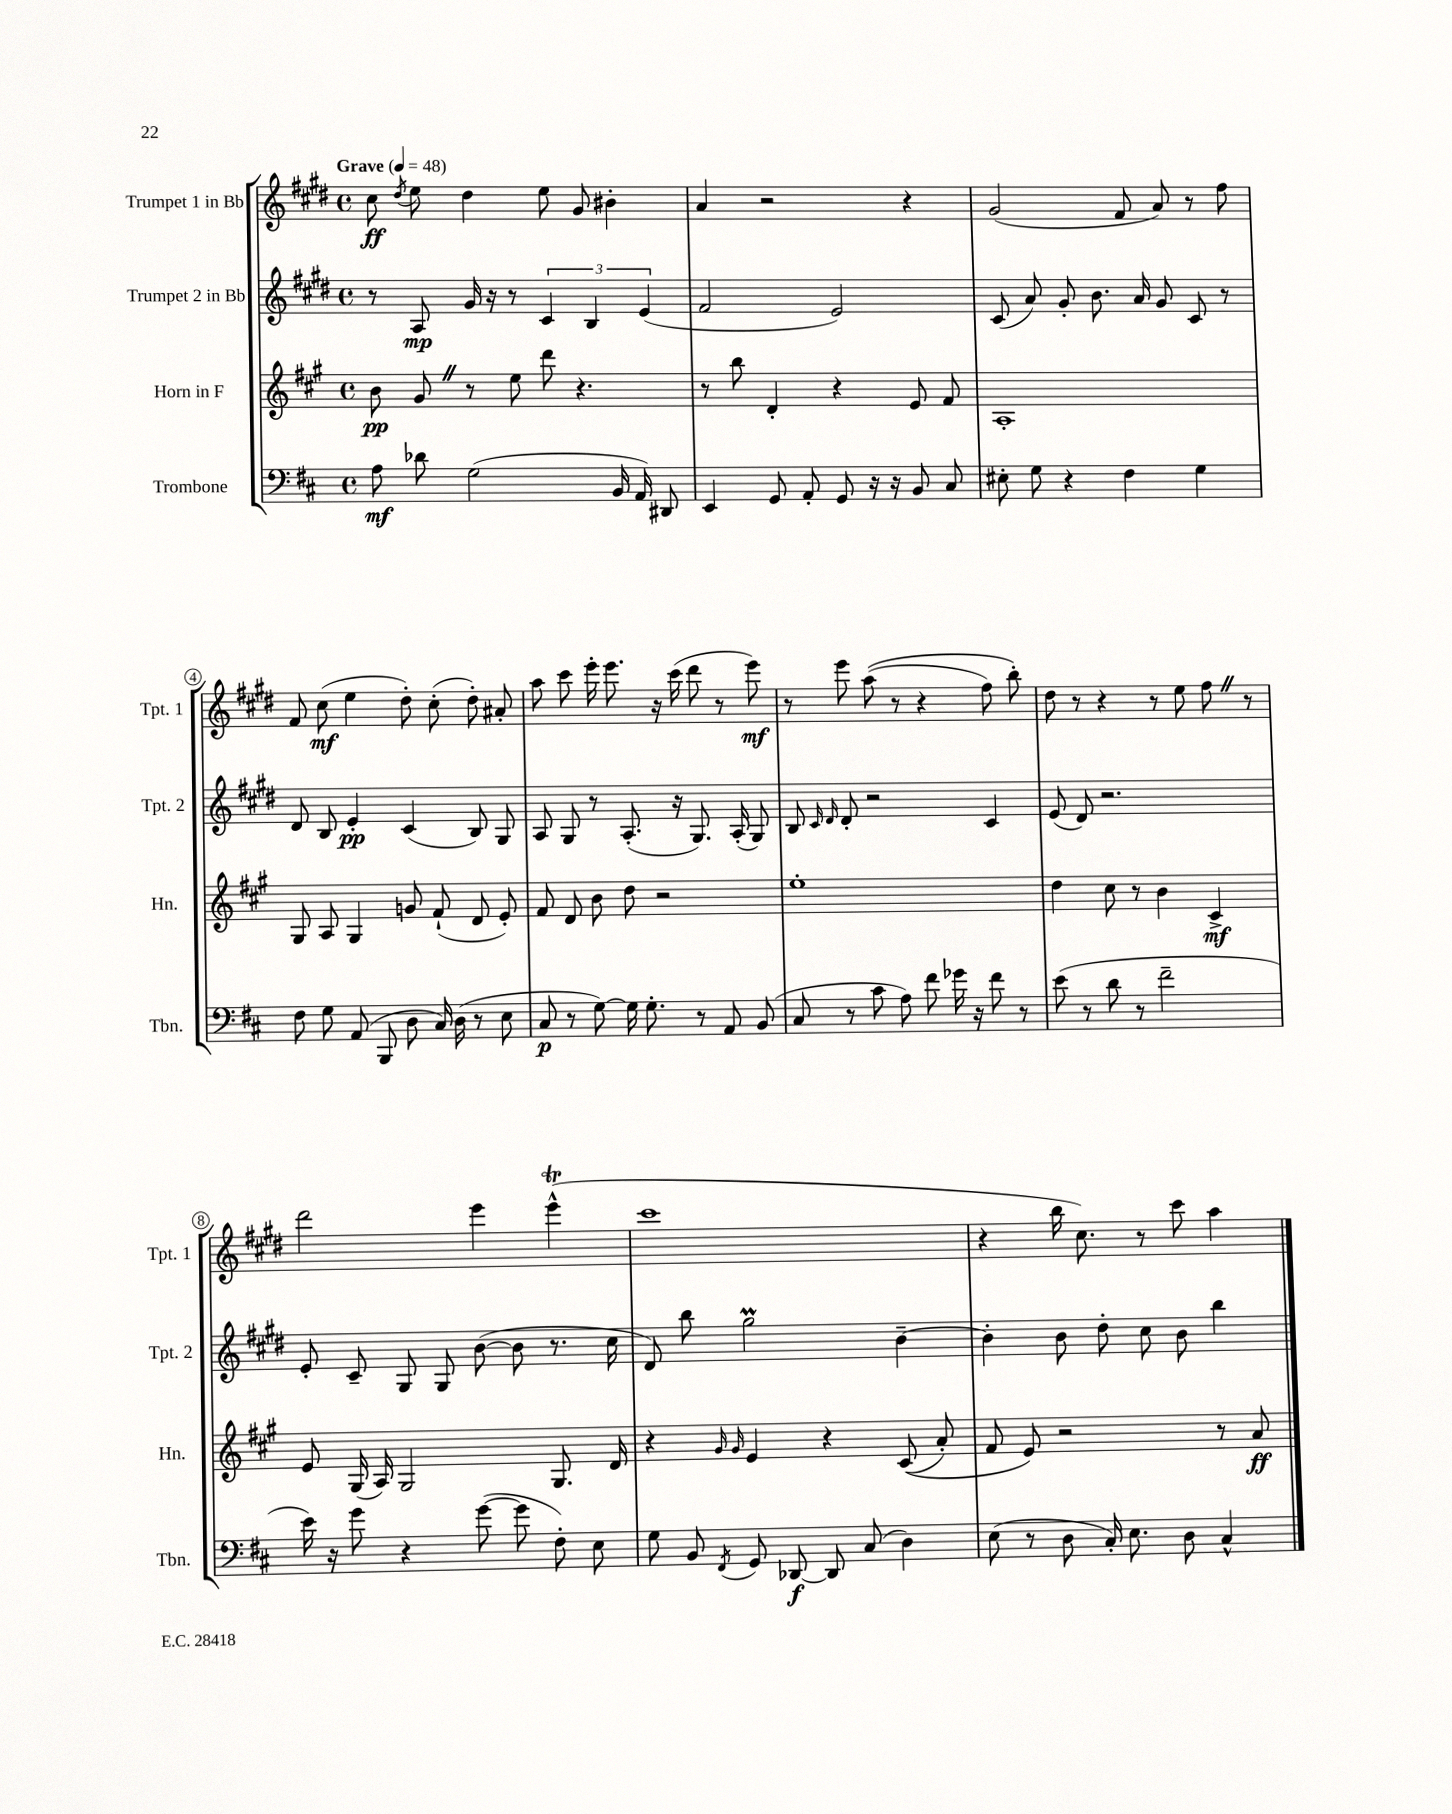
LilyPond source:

<<
\new StaffGroup <<
\new Staff = "s0" \with { instrumentName = "Trumpet 1 in Bb" shortInstrumentName = "Tpt. 1" } {
    \clef treble \key e \major \defaultTimeSignature \time 4/4 \tempo "Grave" 4 = 48
    \autoBeamOff cis''8\ff \acciaccatura { dis''8 } e''8 dis''4 e''8 gis'8 bis'4-. |
    a'4 r2 r4 |
    gis'2( fis'8 a'8) r8 fis''8 |
    fis'8 cis''8\mf( e''4 dis''8-.) cis''8-.( dis''8-.) ais'8-. |
    a''8 cis'''8 e'''16-. e'''8. r16 cis'''16( dis'''8 r8 e'''8\mf) |
    r8 e'''8 a''8(\( r8 r4 fis''8) b''8-.\) |
    dis''8 r8 r4 r8 e''8 fis''8 \once \override BreathingSign.text = \markup { \musicglyph "scripts.caesura.straight" } \breathe r8 |
    dis'''2 e'''4 e'''4-^\trill( |
    cis'''1 |
    r4 b''16 cis''8.) r8 cis'''8 a''4 \bar "|." |
}
\new Staff = "s1" \with { instrumentName = "Trumpet 2 in Bb" shortInstrumentName = "Tpt. 2" } {
    \clef treble \key e \major \defaultTimeSignature \time 4/4
    \autoBeamOff r8 a8\mp gis'16 r16 r8 \tuplet 3/2 { cis'4 b4 e'4( } |
    fis'2 e'2) |
    cis'8( a'8) gis'8-. b'8. a'16 gis'8 cis'8 r8 |
    dis'8 b8 e'4-.\pp cis'4( b8) gis8 |
    a8 gis8 r8 a8.-.( r16 gis8.) a16-.( gis8) |
    b8 \grace { cis'16 dis'16 } dis'8-. r2 cis'4 |
    e'8( dis'8) r2. |
    e'8-. cis'8-- gis8 gis8 b'8~( b'8 r8. cis''16 |
    dis'8) b''8 gis''2\prall b'4~-- |
    b'4-. b'8 dis''8-. cis''8 b'8 b''4 \bar "|." |
}
\new Staff = "s2" \with { instrumentName = "Horn in F" shortInstrumentName = "Hn." } {
    \clef treble \key a \major \defaultTimeSignature \time 4/4
    \autoBeamOff b'8\pp gis'8 \once \override BreathingSign.text = \markup { \musicglyph "scripts.caesura.straight" } \breathe r8 e''8 d'''8 r4. |
    r8 b''8 d'4-. r4 e'8 fis'8 |
    a1-. |
    gis8 a8 gis4 g'8 fis'8-!( d'8 e'8-.) |
    fis'8 d'8 b'8 d''8 r2 |
    e''1-. |
    d''4 cis''8 r8 b'4 cis'4->\mf |
    e'8 gis16( a16) gis2 gis8. d'16 |
    r4 \grace { gis'16 gis'16 } e'4 r4 cis'8(\( a'8-.) |
    fis'8 e'8\) r2 r8 a'8\ff \bar "|." |
}
\new Staff = "s3" \with { instrumentName = "Trombone" shortInstrumentName = "Tbn." } {
    \clef bass \key d \major \defaultTimeSignature \time 4/4
    \autoBeamOff a8\mf des'8 g2( b,16 a,16) dis,8 |
    e,4 g,8 a,8-. g,8 r16 r16 b,8 cis8 |
    eis8-. g8 r4 fis4 g4 |
    fis8 g8 a,8( b,,8 d8 cis16) d16( r8 e8 |
    cis8\p r8 g8~) g16 g8.-. r8 a,8 b,8( |
    cis8 r8 cis'8 a8) fis'8 ges'16 r16 fis'8 r8 |
    e'8( r8 d'8 r8 fis'2-- |
    e'16) r16 g'8 r4 g'8~( g'8 fis8-.) e8 |
    g8 b,8 \acciaccatura { fis,8 } g,8 des,8~\f des,8 cis8( d4) |
    e8( r8 d8 cis16-.) e8. d8 cis4-^ \bar "|." |
}
>>
>>
\layout { \context { \Score \override BarNumber.stencil = #(make-stencil-circler 0.1 0.3 ly:text-interface::print) } }
